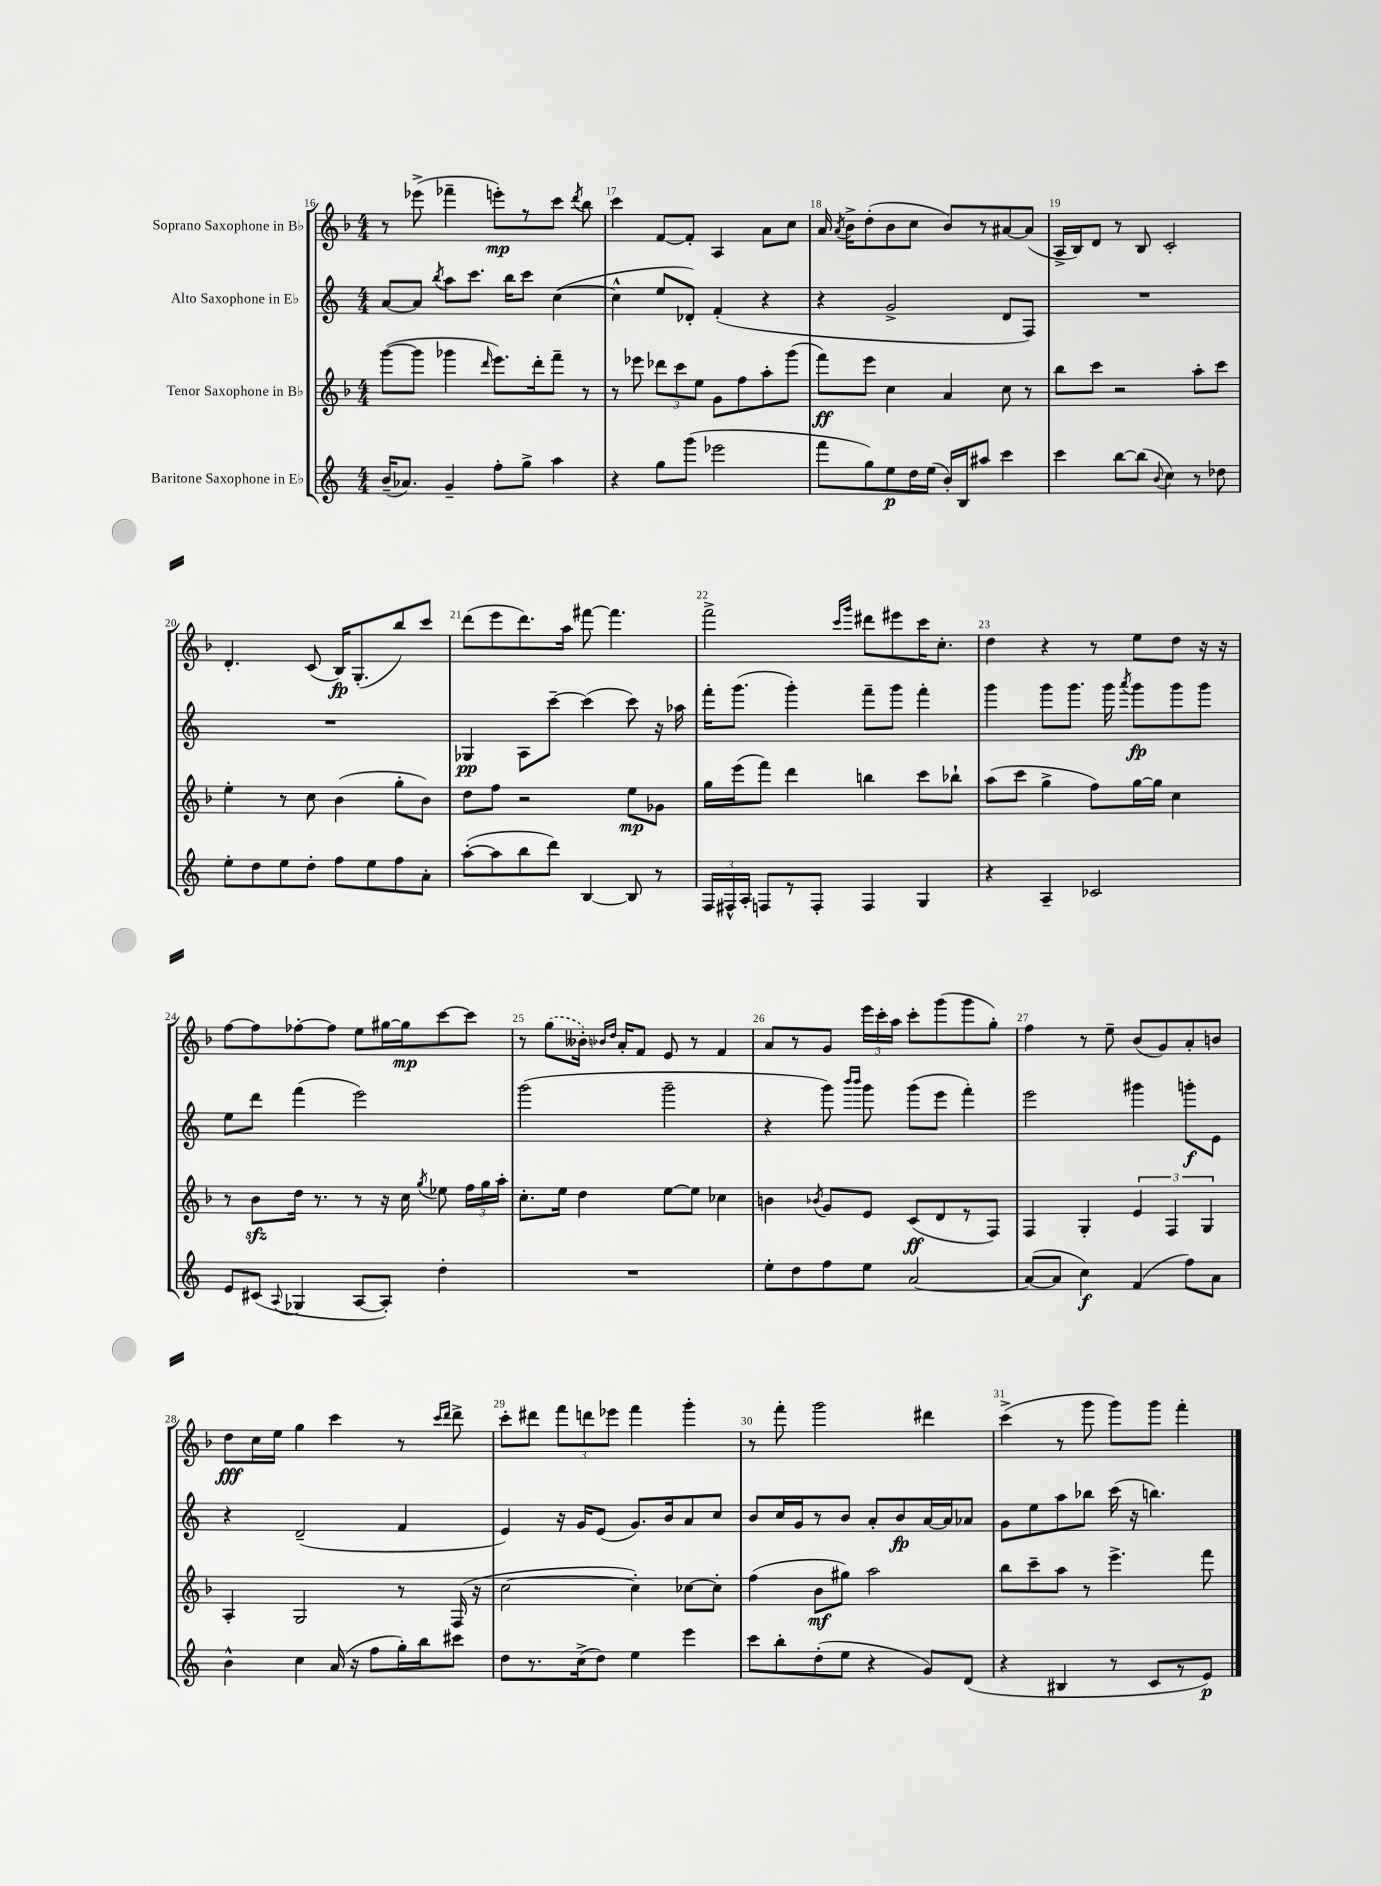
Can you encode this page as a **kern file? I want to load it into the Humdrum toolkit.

**kern	**kern	**kern	**kern
*staff4	*staff3	*staff2	*staff1
*clefG2	*clefG2	*clefG2	*clefG2
*k[]	*k[b-]	*k[]	*k[b-]
*M4/4	*M4/4	*M4/4	*M4/4
(16b~	([8ggg	[8a	8r
8.a-)	.	.	.
.	8ggg]	8a]	(8eee-^
.	.	8qbb	.
4g~	4ggg-	8aa	4fff-~
.	.	8.ccc	.
.	16qqddd	.	.
8ff'	8.eee)	.	8eee')
.	.	16bb	.
8gg^	.	8ccc	8r
.	16ddd'	.	.
4aa	8fff~	([4cc	8ccc
.	.	.	8qddd
.	8r	.	8bb-
=	=	=	=
4r	8r	4cc^^]	4ccc
.	8eee-	.	.
8gg	12ddd-	8ee	[8f
.	12ccc	.	.
(8ggg	.	8d-')	8f']
.	12ee	.	.
2eee-	8g	(4f'	4A
.	8ff	.	.
.	8aa'	4r	8a
.	(8ggg	.	8cc
=	=	=	=
8fff	8fff)	4r	16a
.	.	.	8qa
.	.	.	16b-^
8gg)	8eee	.	(8dd'
8ee	4cc	2g^	8b-
16dd	.	.	8cc
(16ee	.	.	.
16b')	4a	.	8b-)
16B	.	.	.
8aa#	.	.	8r
4ccc	8cc	8d	[8a#
.	8r	8F)	(8a#]
=	=	=	=
4ccc	8bb-	1r	16A^
.	.	.	16B-)
.	8ccc	.	8d
[8bb	2r	.	8r
(8bb]	.	.	8B-
8qqb	.	.	.
4cc)	.	.	2c'
8r	8aa'	.	.
8dd-	8ccc	.	.
=	=	=	=
8ee'	4ee'	1r	4.d'
8dd	.	.	.
8ee	8r	.	.
8dd'	8cc	.	(8c
8ff	(4b-	.	16B-)
.	.	.	(8.G'
8ee	.	.	.
8ff	8gg'	.	8bb-)
8a'	8b-)	.	8ccc
=	=	=	=
([8aa'	8dd	4G-	(8ddd
8aa]	8ff	.	8eee
8bb	2r	8A	8.ddd)
8ddd)	.	[8ccc~	.
.	.	.	16aa
[4B	.	(4ccc]	[8fff#
.	.	.	4.fff#]
8B]	8ee	8ccc)	.
8r	8g-	16r	.
.	.	16aa-	.
=	=	=	=
24F	16gg	16fff'	2fff^
24F#^^	.	.	.
.	(16eee	(8.ggg	.
24A'	.	.	.
8F	8fff)	.	.
8r	4ddd	4ggg')	.
8F'	.	.	.
.	.	.	16qqccc
.	.	.	16qqggg
4F	4bb	8fff~	8ddd#
.	.	8ggg	8eee#
4G	8ccc	4fff'	16ccc
.	.	.	8.cc'
.	8bb-`	.	.
=	=	=	=
4r	(8aa	4ggg	4dd
.	8ccc	.	.
4A~	4gg^	8ggg	4r
.	.	8.ggg	.
2c-	8ff)	.	8r
.	.	16ggg	.
.	.	8qaaa	.
.	[16gg	8ggg	8ee
.	16gg]	.	.
.	4cc	8ggg	8dd
.	.	8ggg	16r
.	.	.	16r
=	=	=	=
8e	8r	8ee	[8ff
(8c#	8b-	8ddd	8ff]
8qqA	.	.	.
4G-	16dd	(4fff	[8ff-'
.	8.r	.	.
.	.	.	8ff-]
[8A	8r	2eee)	8ee
8A'])	16r	.	[16gg#
.	16cc	.	16gg#]
.	8qgg	.	.
4dd'	8ee-	.	[8ccc
.	24ff	.	8ccc]
.	24gg	.	.
.	24aa'	.	.
=	=	=	=
1r	8.cc'	(2ggg	8r
.	.	.	(8gg
.	16ee	.	.
.	4dd	.	16b--')
.	.	.	16qqb-
.	.	.	16qqdd
.	.	.	16a'
.	.	.	8f
.	[8ee	2ggg~	8e
.	8ee]	.	8r
.	4cc-	.	4f
=	=	=	=
8ee'	4b	4r	8a
8dd	.	.	8r
.	8qb-	.	.
8ff	8g	8ggg)	8g
.	.	16qqbbb	.
.	.	16qqbbb	.
8ee	8e	8ggg	24eee
.	.	.	24ccc'
.	.	.	24aa
[2a	(8c	(8ggg	8ccc'
.	8d	8eee	(8ggg
.	8r	4fff')	8ggg
.	8F)	.	8gg')
=	=	=	=
(8a_	4F	2eee	4ff
8a]	.	.	.
4cc)	4G'	.	8r
.	.	.	8ee~
(4f	6e	4ggg#	(8b-
.	.	.	8g)
.	6F	.	.
8ff)	.	8ggg'	8a'
.	6G	.	.
8a	.	8e	8b
=	=	=	=
4b^^	4A'	4r	8dd
.	.	.	16cc
.	.	.	16ee
4cc	2G	(2d~	4gg
(16a	.	.	4ccc
16r	.	.	.
8ff	.	.	.
16gg')	8r	4f	8r
16bb	.	.	.
.	.	.	16qqccc
.	.	.	16qqddd
8ccc#	(16F	.	8ddd^
.	16r	.	.
=	=	=	=
8dd	[2cc	4e)	8ccc'
8.r	.	.	8ddd#
.	.	16r	12fff
(16cc^	.	16g	.
.	.	.	12ddd
8dd)	.	(8e	.
.	.	.	12eee-
4ee	4cc'])	8.g)	4fff
.	.	16b	.
4eee	[8cc-	8a	4ggg'
.	8cc-']	8cc	.
=	=	=	=
8ccc	(4ff	8b	8r
8bb'	.	16cc	8fff'
.	.	16g	.
(8dd'	8b-	8r	2ggg
8ee	8gg#)	8b	.
4r	2aa	8a'	.
.	.	8b	.
8g)	.	[16a	4ddd#
.	.	16a]	.
(8d	.	8a-	.
=	=	=	=
4r	8bb-	8g	(4ccc^
.	8ccc~	8ee	.
4B#	8aa	8aa	8r
.	8r	8bb-	8ggg
8r	4.eee^	(16ccc	8ggg)
.	.	16r	.
8c	.	4.bb)	8ggg
8r	.	.	4fff'
8e)	8fff	.	.
==	==	==	==
*-	*-	*-	*-
